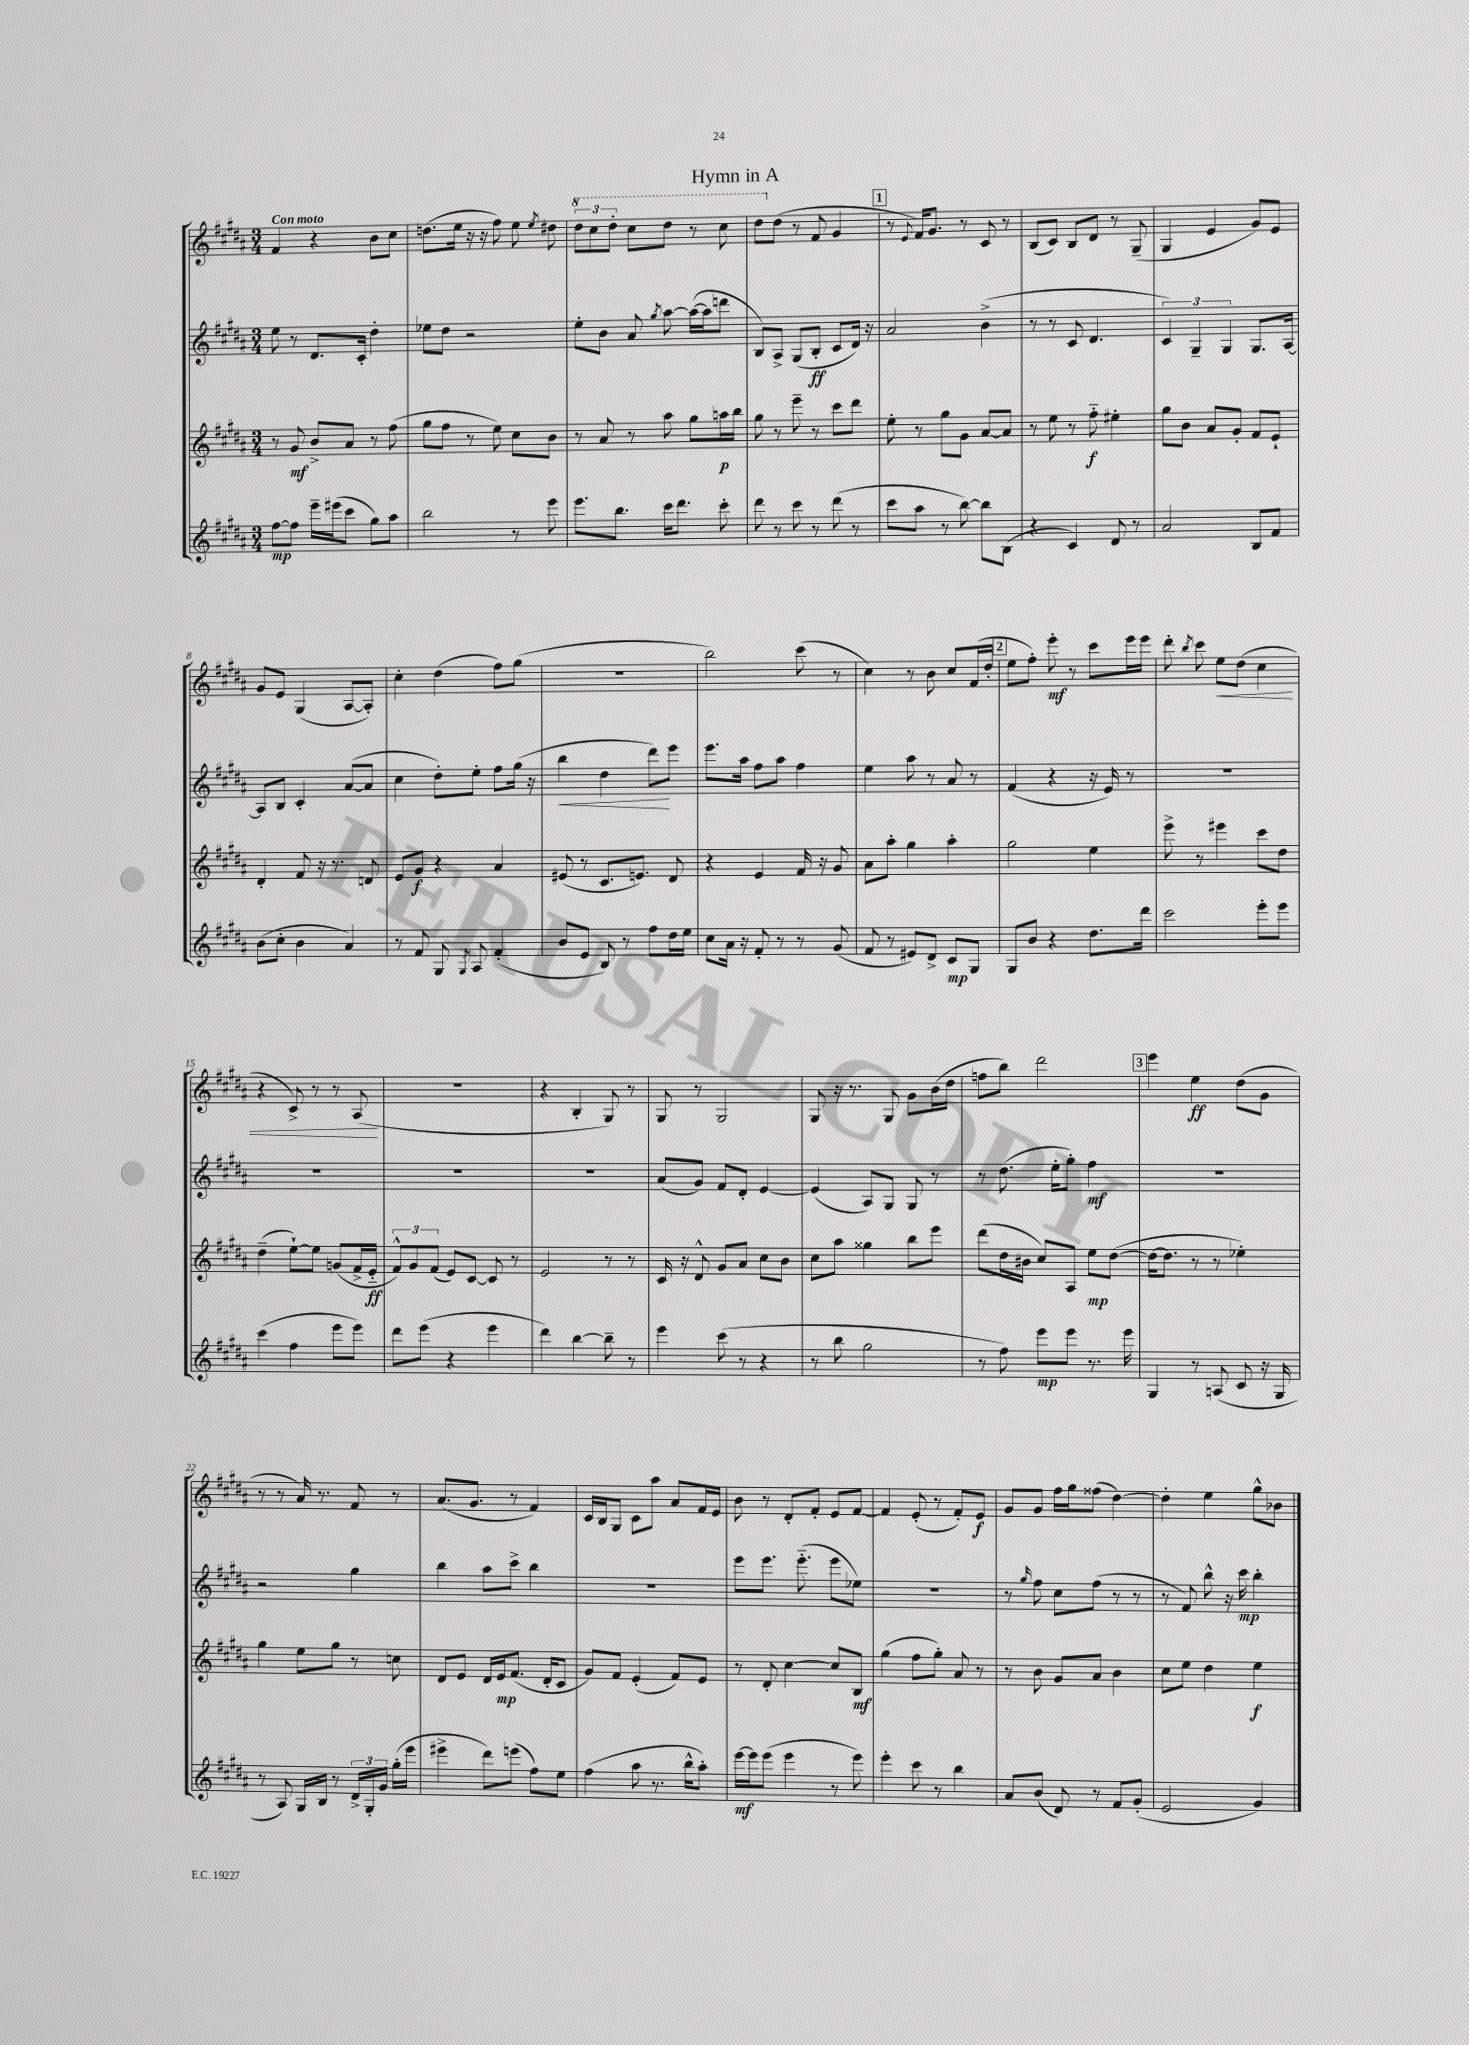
\header { title = "Hymn in A" }
<<
\new StaffGroup <<
\new Staff = "s0" {
    \clef treble \key b \major \numericTimeSignature \time 3/4 \tempo "Con moto"
    \autoBeamOff fis'4 r4 b'8[ cis''8] |
    d''8.[( e''16] r16 r16 fis''8) e''8 \acciaccatura { e''8 } dis''8 |
    \tuplet 3/2 { \ottava #1 dis'''8[ cis'''8 dis'''8]-. } cis'''8[ dis'''8] r8 cis'''8 |
    dis'''8[ \ottava #0 dis''8]( r8 fis'8 gis'4 |
    \mark \markup { \box "1" } r8 \appoggiatura { e'8 } fis'16[) gis'8.] r8 cis'8 r8 |
    b8[( cis'8]) b8[ dis'8] r8 gis8--( |
    gis4 e'4 gis'8[) e'8] |
    gis'8[ e'8] gis4( ais8[~ ais8]-.) |
    cis''4-. dis''4( fis''8[) gis''8]( |
    R2. |
    b''2) cis'''8( r8 |
    cis''4) r8 b'8 cis''8[ fis'16( dis''16]-. |
    \mark \markup { \box "2" } e''8[ fis''8]-.) e'''8-.\mf r8 cis'''8[ e'''16 e'''16] |
    dis'''8-. \acciaccatura { b''8 } cis'''8 e''8[\< dis''8]( cis''4 |
    r4 cis'8->) r8 r8 ais8\!( |
    R2. |
    r4 b4-. gis8) r8 |
    gis8 r8 gis2 |
    gis8 r16 r8. gis8 gis'8[ b'16( dis''16] |
    f''8[ b''8]) dis'''2 |
    \mark \markup { \box "3" } e'''4 e''4\ff dis''8[( gis'8] |
    r8 r8 ais'16) r8. fis'8 r8 |
    ais'8.[( gis'8.] r8 fis'4) |
    cis'16[ b16 gis8] cis'8[ ais''8] ais'8[ fis'16 e'16] |
    b'8 r8 dis'8[-. fis'8]-. e'8[ fis'8]~ |
    fis'4 e'8-.( r8 fis'8[-.) e'8]\f |
    gis'8[ gis'8] fis''16[ gis''16 fisis''8]( dis''4~) |
    dis''4-. e''4 gis''8[-^ bes'8] \bar "|." |
}
\new Staff = "s1" {
    \clef treble \key b \major \numericTimeSignature \time 3/4
    \autoBeamOff e''8 r8 dis'8.[ cis'16]-. dis''4-. |
    ees''8[ dis''8] r2 |
    e''8[-. b'8] ais'8 \acciaccatura { gis''8 } ais''8~ ais''16[~( ais''16 d'''8] |
    b8[) ais8]-> gis8[( b8]-.\ff cis'8[ dis'16]) r16 |
    \mark \markup { \box "1" } ais'2 b'4->( |
    r8 r8 cis'8 dis'4. |
    \tuplet 3/2 { cis'4) gis4-- gis4 } gis8.[ ais16]~ |
    ais8[ b8] cis'4-. ais'8[~( ais'8] |
    cis''4 dis''8[-.) e''8]-. fis''8[ gis''16]( r16 |
    b''4\< dis''4 dis'''8[\!) e'''8] |
    e'''8.[ ais''16] fis''8[ ais''8] fis''4 |
    e''4 ais''8 r8 ais'8 r8 |
    \mark \markup { \box "2" } fis'4( r4 r16 e'16) r8 |
    R2. |
    R2. |
    R2. |
    R2. |
    ais'8[( gis'8]) fis'8[ dis'8]-. e'4~ |
    e'4( ais8[) gis8] gis8 r8 |
    r8 dis''8.( e''16[-. gis''8]-.) fis''4\mf |
    \mark \markup { \box "3" } R2. |
    r2 gis''4 |
    b''4 ais''8[ cis'''8]-> b''4 |
    R2. |
    e'''8[ e'''8.] e'''8.-_( e'''8[ ees''8]) |
    R2. |
    r8 \grace { gis''16 } fis''8 cis''8[ fis''8]( r8 r8 |
    r8 fis'8) b''8-^ r16 cis'''16\mp b''4-. \bar "|." |
}
\new Staff = "s2" {
    \clef treble \key b \major \numericTimeSignature \time 3/4
    \autoBeamOff r8 gis'8\mf b'8[-> ais'8] r8 fis''8( |
    gis''8[ fis''8] r8 e''8) cis''8[ b'8] |
    r8 ais'8 r8 ais''8 gis''8[ a''16\p b''16] |
    gis''8 r8 e'''8-- r8 cis'''8[ dis'''8] |
    \mark \markup { \box "1" } e''8-. r8 gis''8[ gis'8] ais'8[~ ais'8] |
    r8 e''8 r8 fis''8-_\f eis''4-. |
    gis''8[ b'8] ais'8[ gis'8]-. fis'8[ e'8]-! |
    dis'4-. fis'8 r16 r8. d'8 |
    e'8[ gis'8]\f r4 ais'4 |
    eis'8( r8 cis'8.[ e'8.]) dis'8 |
    r4 e'4 fis'16 r16 gis'8 |
    ais'8[ ais''8]-. gis''4 ais''4-. |
    \mark \markup { \box "2" } gis''2 e''4 |
    e'''8-> r8 eis'''4 cis'''8[ dis''8] |
    dis''4--( e''8[~-!) e''8] g'8[( fis'16-> e'16]-_\ff |
    \tuplet 3/2 { fis'8[-^) gis'8 fis'8]( } e'8[) cis'8]~ cis'8 r8 |
    e'2 r8 r8 |
    cis'16 r16 dis'8-^ gis'8[ ais'8] cis''8[ b'8] |
    cis''8[ ais''8] gisis''4 b''8[ e'''8] |
    dis'''8[( dis''16 bis'16] cis''8[) ais8] e''8[\mp dis''8]~( |
    \mark \markup { \box "3" } dis''16[~ dis''8.] r8 r8 ees''4-.) |
    gis''4 e''8[ gis''8] r8 c''8 |
    dis'8[ e'8] dis'16[ e'16\mp fis'8.]( dis'16[-. cis'8] |
    gis'8[) fis'8] e'4-.( fis'8[) e'8] |
    r8 dis'8-. cis''4~ cis''8[ b8]\mf |
    gis''4( fis''8[ gis''8]-.) ais'8 r8 |
    r8 b'8 gis'8[ ais'8] b'4 |
    cis''8[ e''8] dis''4 e''4\f \bar "|." |
}
\new Staff = "s3" {
    \clef treble \key b \major \numericTimeSignature \time 3/4
    \autoBeamOff fis''8[~\mp fis''8] e'''16[-- eis'''16( cis'''8] gis''8[) ais''8] |
    b''2 r8 e'''8 |
    e'''8.[ b''8.] cis'''16[ dis'''8.] cis'''8-. |
    dis'''8 r8 cis'''8 r8 dis'''8( r8 |
    \mark \markup { \box "1" } cis'''8[ ais''8] r8 b''8~) b''8[ b8]( |
    r4 cis'4) dis'8 r8 |
    ais'2 b8[ fis'8] |
    b'8[( cis''8]-. b'4 ais'4) |
    r8 fis'8 gis8 \acciaccatura { gis8 } ais8 fis'4-.( |
    b'8[ e'8] b8) r8 fis''8[ dis''16 e''16] |
    cis''8[ ais'16] r16 fis'8-. r8 r8 gis'8( |
    fis'8 r8 eis'8[) dis'8]-> cis'8[\mp gis8] |
    \mark \markup { \box "2" } gis8[ b'8] r4 dis''8.[ dis'''16] |
    cis'''2 e'''8[-. e'''8] |
    cis'''4( fis''4 e'''8[ e'''8]) |
    dis'''8[ e'''8]( r4 e'''4 |
    dis'''4) b''4~ b''8-- r8 |
    e'''4 cis'''8( r8 r4 |
    r8 b''8 gis''2 |
    r8 fis''8) e'''8[\mp e'''8] r8. e'''16 |
    \mark \markup { \box "3" } gis4 r8 a8( cis'8 r16 gis16 |
    r8 ais8) gis16[ b16] r8 \tuplet 3/2 { dis'16[-> gis16-. gis'16] } gis''16[-.( e'''16] |
    eis'''4-> dis'''8[) e'''8]( fis''8[) e''8] |
    fis''4( ais''8 r8. b''16[-^ ais''8]-.) |
    e'''16[~\mf e'''16 e'''8]( e'''4 r8 e'''8) |
    e'''4-. cis'''8 r8 b''4 |
    ais'8[ b'8]( dis'8) r8 fis'8[ gis'8]-.( |
    e'2 gis'4) \bar "|." |
}
>>
>>
